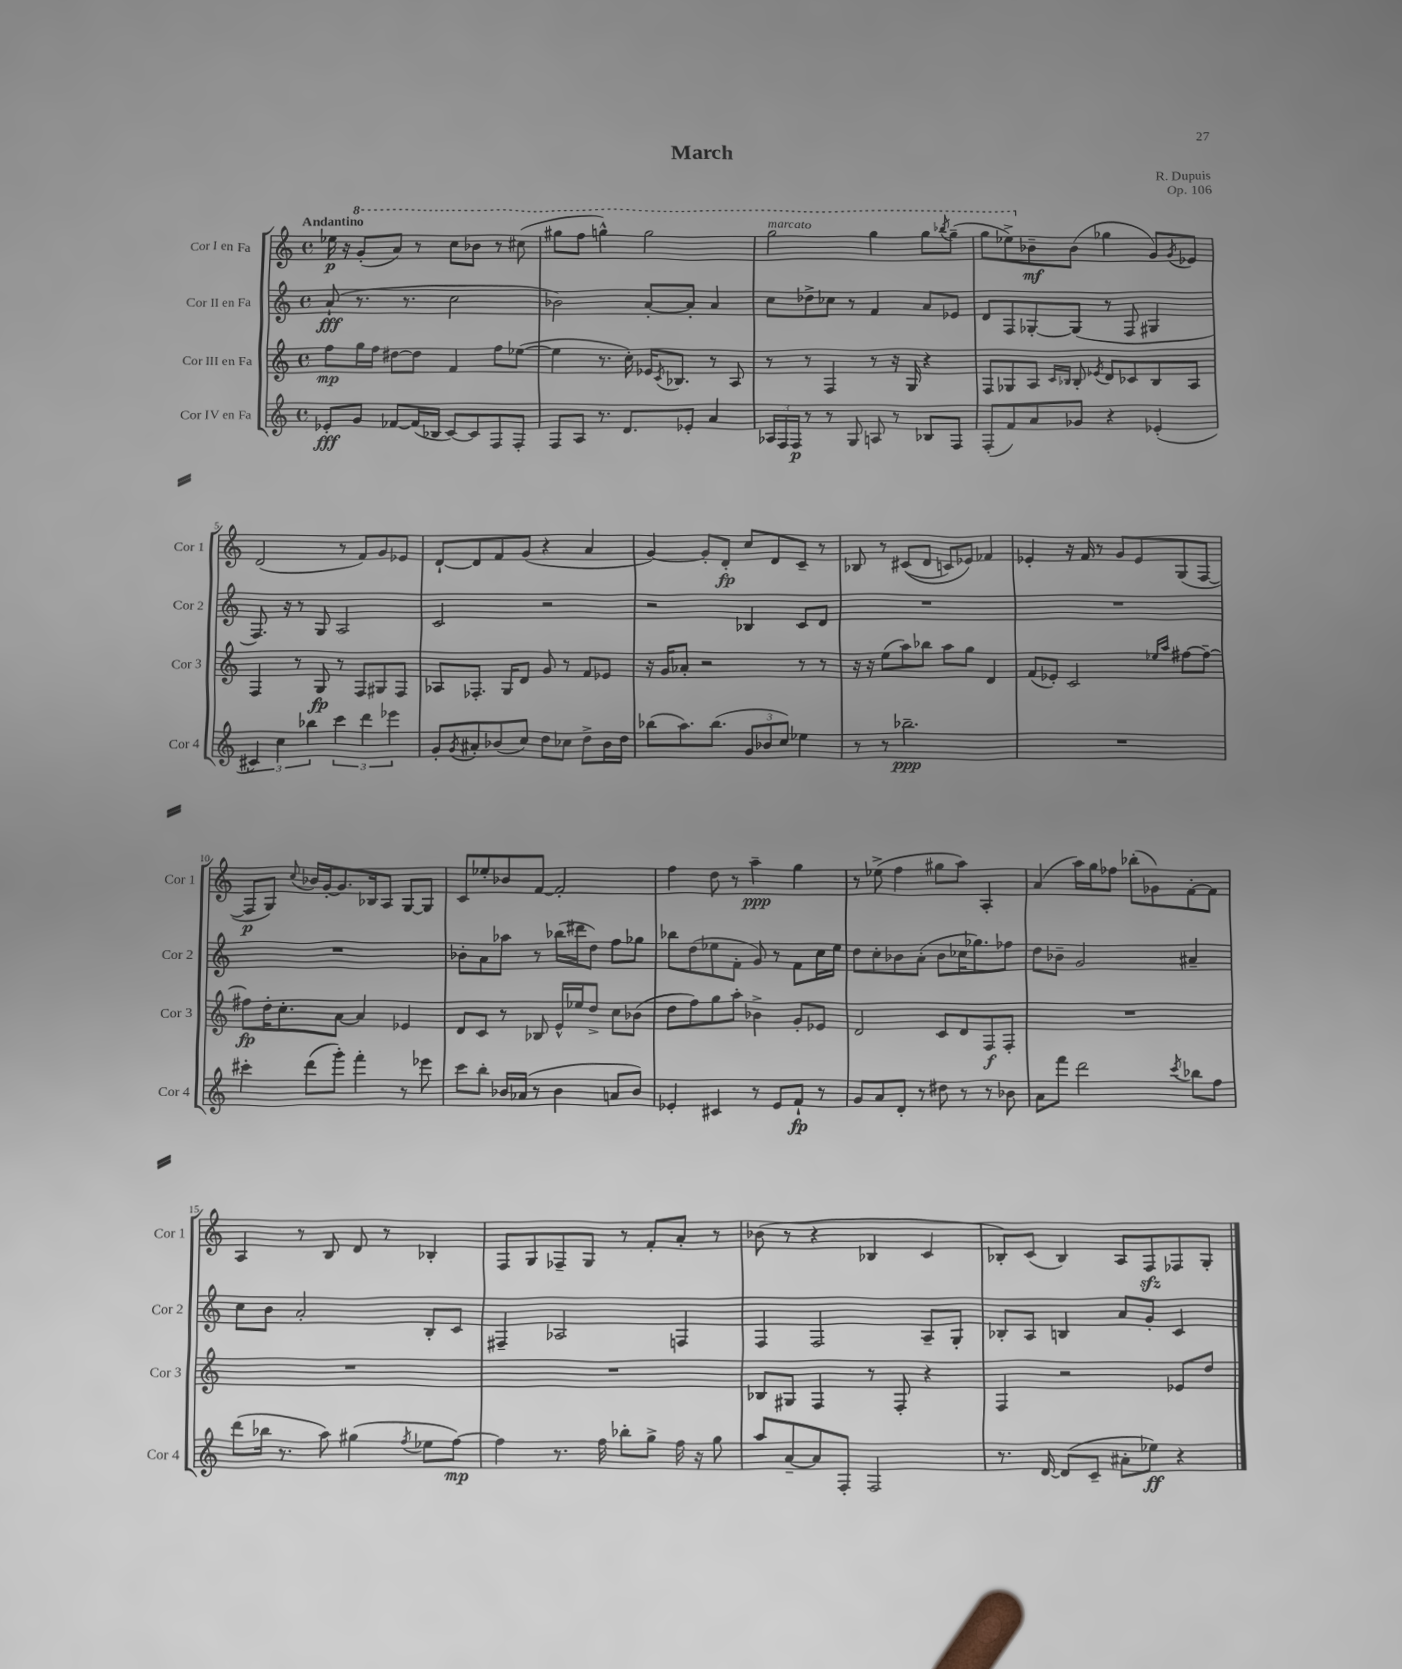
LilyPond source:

\header { title = "March" composer = "R. Dupuis" opus = "Op. 106" }
<<
\new StaffGroup <<
\new Staff = "s0" \with { instrumentName = "Cor I en Fa" shortInstrumentName = "Cor 1" } {
    \clef treble \key c \major \defaultTimeSignature \time 4/4 \tempo "Andantino"
    ees''16\p r16 \ottava #1 g''8-.( a''8) r8 c'''8 bes''8 r8 cis'''8( |
    gis'''8 f'''8 g'''4-^) g'''2 |
    g'''2^\markup { \italic "marcato" } g'''4 g'''8 \acciaccatura { bes'''8 } g'''8--( |
    g'''8 ees'''8->) \ottava #0 bes'8--\mf bes'8( ges''4 g'8) \acciaccatura { g'8 } ees'8 |
    d'2( r8 f'8) g'8 ees'8 |
    d'8~-! d'8 f'8 g'8( r4 a'4 |
    g'4~) g'8-. d'8-.\fp c''8 d'8 c'8-- r8 |
    bes8 r8 cis'8(\( d'8 c'8) ees'8\) fes'4 |
    ees'4-. r16 f'16 r8 g'8 ees'8 g8( f8~ |
    f8\p g8) \appoggiatura { c''8 } bes'16 g'16~-. g'8. bes16 a8 g8~ g8 |
    c'8 ees''8-. bes'8 f'8~ f'2-. |
    f''4 d''8 r8 a''4--\ppp g''4 |
    r8 ees''8->( f''4 gis''8 a''8) a4-. |
    a'4( a''16) g''16 fes''8 bes''8-.( ges'8) f'8~-. f'8 |
    a4 r8 b8 d'8 r8 bes4-. |
    f8 g8 fes8-- g8 r8 f'8-. a'8-. r8 |
    bes'8( r8 r4 bes4 c'4 |
    bes8-.) c'8( bes4) a8 f8\sfz fes8 g8-. \bar "|." |
}
\new Staff = "s1" \with { instrumentName = "Cor II en Fa" shortInstrumentName = "Cor 2" } {
    \clef treble \key c \major \defaultTimeSignature \time 4/4
    a'8-!\fff( r8. r8. c''2 |
    bes'2) a'8~-. a'8-. a'4 |
    c''8 des''8-> ces''8 r8 f'4 a'8 ees'8 |
    d'8 f8 ges8~-. ges8( r8 f8 gis4 |
    f8.) r16 r8 g8 a2 |
    c'2 r2 |
    r2 bes4 c'8 d'8 |
    R1 |
    R1 |
    R1 |
    bes'8-. a'8 aes''8 r8 bes''16( dis'''16 d''8) f''8 ges''8 |
    bes''8 d''8( ees''8 f'8-. g'8) r8 f'8 c''16 ees''16 |
    d''8 c''8-. bes'8 a'8-.( bes'8 ces''16 ges''8.) fes''8 |
    d''8 bes'8-- g'2 ais'4-- |
    c''8 b'8 a'2-. b8-. c'8 |
    fis4-- aes2 f4 |
    f4 f2 a8-- g8-. |
    bes8-. a8 b4 a'8 g'8-. c'4 \bar "|." |
}
\new Staff = "s2" \with { instrumentName = "Cor III en Fa" shortInstrumentName = "Cor 3" } {
    \clef treble \key c \major \defaultTimeSignature \time 4/4
    f''8\mp g''16 f''16 dis''8~ dis''8 f'4 f''8 ees''8~( |
    ees''4 r8. c''16-.) ees'16 \acciaccatura { c'8 } bes8. r8 a8 |
    r8 r8 f4 r8 r16 g16 r4 |
    f8 ges8 a8 \grace { c'16 bes16 } bes8-. \acciaccatura { ees'8 } d'8 ces'8 bes8 a8 |
    f4 r8 g8\fp r8 f8 gis8 f8 |
    aes8 fes8.-. g16 d'8 g'8 r8 f'8 ees'8 |
    r16 g'16 aes'8-. r2 r8 r8 |
    r16 r16 e''8( a''8) bes''8 a''8 g''8 d'4 |
    f'8( ees'8-.) c'2 \grace { ees''16 a''16 } fis''8~ fis''8~-- |
    fis''8\fp d''16-. c''8.-. a'8~ a'4 ees'4 |
    d'8 c'8 r8 bes8 e'16-^ ees''16 d''8-> c''8 bes'8( |
    d''8 f''8) g''8 a''8-. bes'4-> g'8-. ees'8 |
    d'2 c'8 d'8 f8\f f8-. |
    R1 |
    R1 |
    R1 |
    bes8 gis8 f4 r8 f8-. r4 |
    f4 r2 ees'8 d''8 \bar "|." |
}
\new Staff = "s3" \with { instrumentName = "Cor IV en Fa" shortInstrumentName = "Cor 4" } {
    \clef treble \key c \major \defaultTimeSignature \time 4/4
    ees'8-.\fff g'8 fes'8~ fes'16( bes16 c'8~) c'8 f8 f8-. |
    f8 a8 r8. d'8. ees'8-. a'4 |
    \tuplet 3/2 { aes16 f16 f16\p } r8 r8 g8 a8 r8 bes8 f8 |
    f8-.( f'8) a'8 ges'8 r4 ees'4-.( |
    \tuplet 3/2 { cis'4) c''4 bes''4 } \tuplet 3/2 { c'''4 d'''4 ees'''4 } |
    g'8-. \acciaccatura { g'8 } ais'8-. bes'8( c''8) d''8 ces''8 d''8-> bes'16 d''16 |
    bes''8( a''8.) bes''8.( \tuplet 3/2 { g'8 bes'8 c''8) } ees''4 |
    r8 r8 bes''2.--\ppp |
    R1 |
    cis'''4-. d'''8( g'''8-.) f'''4-. r8 ees'''8 |
    c'''8 b''8-. bes'16 aes'16( r8 bes'4 a'8 bes'8) |
    ees'4-. cis'4 r8 ees'8 f'8-!\fp r8 |
    g'8 a'8 d'8-. r8 dis''8 r8 r8 bes'8 |
    a'8 f'''8 d'''2 \acciaccatura { c'''8 } bes''8 f''8 |
    d'''8( bes''16 r8. a''8) gis''4( \acciaccatura { f''8 } ees''8 f''8~\mp) |
    f''4 r8. f''16 bes''8-. g''8-> f''16 r16 g''8 |
    a''8 a'8~-- a'8 f8-. f2 |
    r8. d'16~ d'8( c'8-- ais'8-. ees''8\ff) r4 \bar "|." |
}
>>
>>
